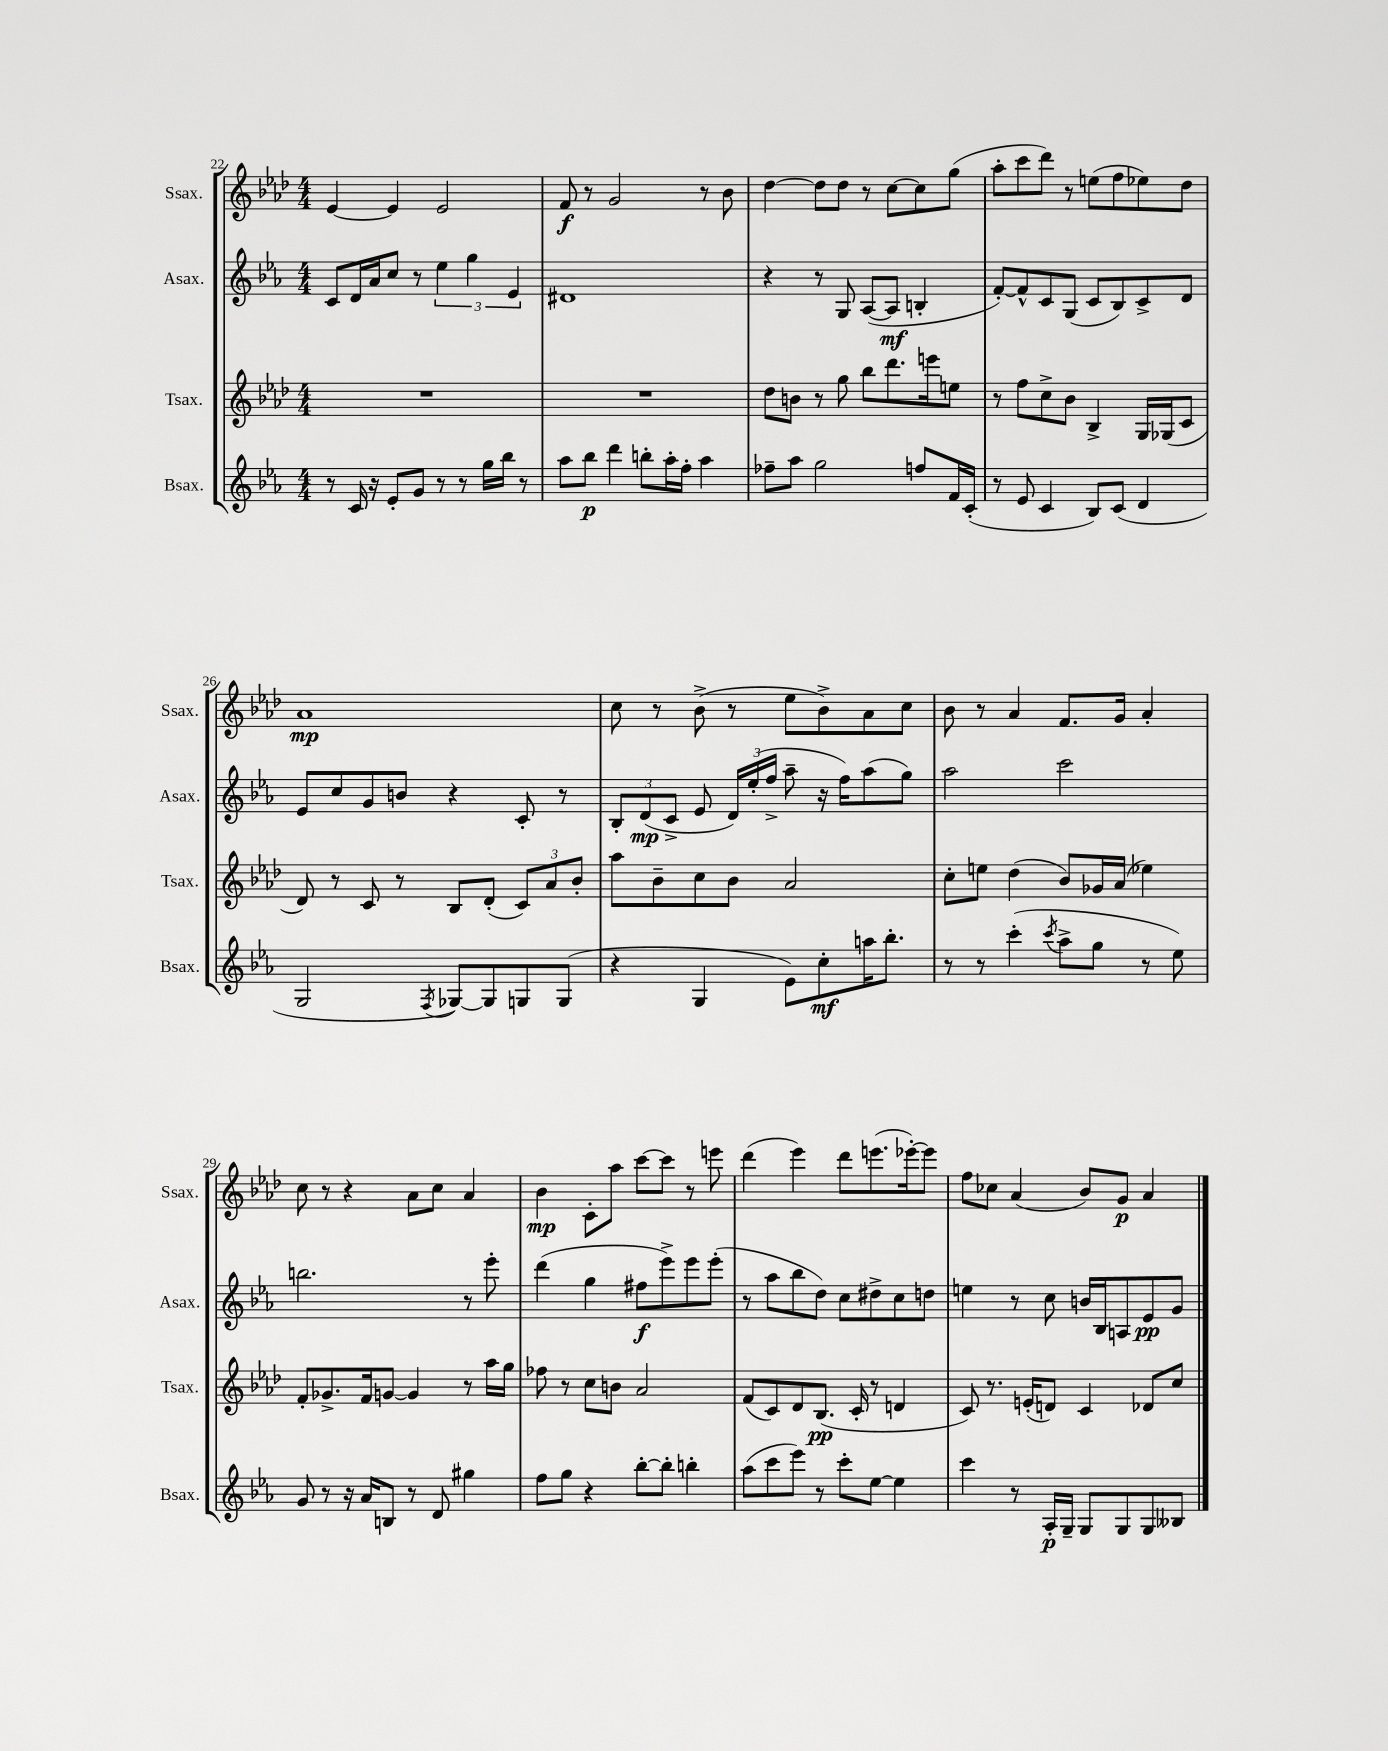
<<
\new StaffGroup <<
\new Staff = "s0" \with { instrumentName = "Ssax." shortInstrumentName = "Ssax." } {
    \clef treble \key aes \major \numericTimeSignature \time 4/4
    \autoBeamOff ees'4~ ees'4 ees'2 |
    f'8\f r8 g'2 r8 bes'8 |
    des''4~ des''8[ des''8] r8 c''8[~ c''8 g''8]( |
    aes''8[-. c'''8 des'''8]) r8 e''8[( f''8 ees''8) des''8] |
    aes'1\mp |
    c''8 r8 bes'8->( r8 ees''8[ bes'8->) aes'8 c''8] |
    bes'8 r8 aes'4 f'8.[ g'16] aes'4-. |
    c''8 r8 r4 aes'8[ c''8] aes'4 |
    bes'4\mp c'8[-. aes''8] c'''8[~ c'''8] r8 e'''8 |
    des'''4( ees'''4) des'''8[ e'''8.( ees'''16~-.) ees'''8] |
    f''8[ ces''8] aes'4( bes'8[) g'8]\p aes'4 \bar "|." |
}
\new Staff = "s1" \with { instrumentName = "Asax." shortInstrumentName = "Asax." } {
    \clef treble \key ees \major \numericTimeSignature \time 4/4
    \autoBeamOff c'8[ d'16 aes'16 c''8] r8 \tuplet 3/2 { ees''4 g''4 ees'4 } |
    dis'1 |
    r4 r8 g8 aes8[~( aes8]\mf b4-. |
    f'8[~-.) f'8-^ c'8 g8]( c'8[ bes8) c'8-> d'8] |
    ees'8[ c''8 g'8 b'8] r4 c'8-. r8 |
    \tuplet 3/2 { bes8[-. d'8\mp( c'8]-> } ees'8 \tuplet 3/2 { d'16[) ees''16-.( f''16]-> } aes''8-- r16 f''16[) aes''8( g''8]) |
    aes''2 c'''2 |
    b''2. r8 ees'''8-. |
    d'''4( g''4 fis''8[\f ees'''8->) ees'''8 ees'''8]-.( |
    r8 aes''8[ bes''8 d''8]) c''8[ dis''8-> c''8 d''8] |
    e''4 r8 c''8 b'16[ bes16 a8 ees'8\pp g'8] \bar "|." |
}
\new Staff = "s2" \with { instrumentName = "Tsax." shortInstrumentName = "Tsax." } {
    \clef treble \key aes \major \numericTimeSignature \time 4/4
    \autoBeamOff R1 |
    R1 |
    des''8[ b'8] r8 g''8 bes''8[ des'''8. e'''16 e''8] |
    r8 f''8[ c''8-> bes'8] bes4-> g16[ ges16( c'8] |
    des'8) r8 c'8 r8 bes8[ des'8]-.( \tuplet 3/2 { c'8[) aes'8 bes'8]-. } |
    aes''8[ bes'8-- c''8 bes'8] aes'2 |
    c''8[-. e''8] des''4( bes'8[) ges'16 aes'16]( ees''4) |
    f'8[-. ges'8.-> f'16 g'8]~ g'4 r8 aes''16[ g''16] |
    fes''8 r8 c''8[ b'8] aes'2 |
    f'8[( c'8) des'8 bes8.]\pp( c'16-. r8 d'4 |
    c'8) r8. e'16[-.( d'8]) c'4 des'8[ c''8] \bar "|." |
}
\new Staff = "s3" \with { instrumentName = "Bsax." shortInstrumentName = "Bsax." } {
    \clef treble \key ees \major \numericTimeSignature \time 4/4
    \autoBeamOff r8 c'16 r16 ees'8[-. g'8] r8 r8 g''16[ bes''16] r8 |
    aes''8[ bes''8]\p d'''4 b''8[-. aes''16-. f''16]-. aes''4 |
    fes''8[-- aes''8] g''2 f''8[ f'16 c'16]-.( |
    r8 ees'8 c'4 bes8[) c'8]( d'4 |
    g2 \acciaccatura { f8 } ges8[~) ges8 g8 g8]( |
    r4 g4 ees'8[) c''8-.\mf a''16 bes''8.]-. |
    r8 r8 c'''4-.( \acciaccatura { c'''8 } aes''8[-> g''8] r8 ees''8) |
    g'8 r8 r16 aes'16[ b8] r8 d'8 gis''4 |
    f''8[ g''8] r4 bes''8[~-. bes''8]-. b''4-. |
    aes''8[( c'''8 ees'''8]) r8 c'''8[-. ees''8]~ ees''4 |
    c'''4 r8 aes16[-.\p g16]-- g8[ g8 g8 beses8] \bar "|." |
}
>>
>>
\layout { \context { \Score currentBarNumber = #22 } }
